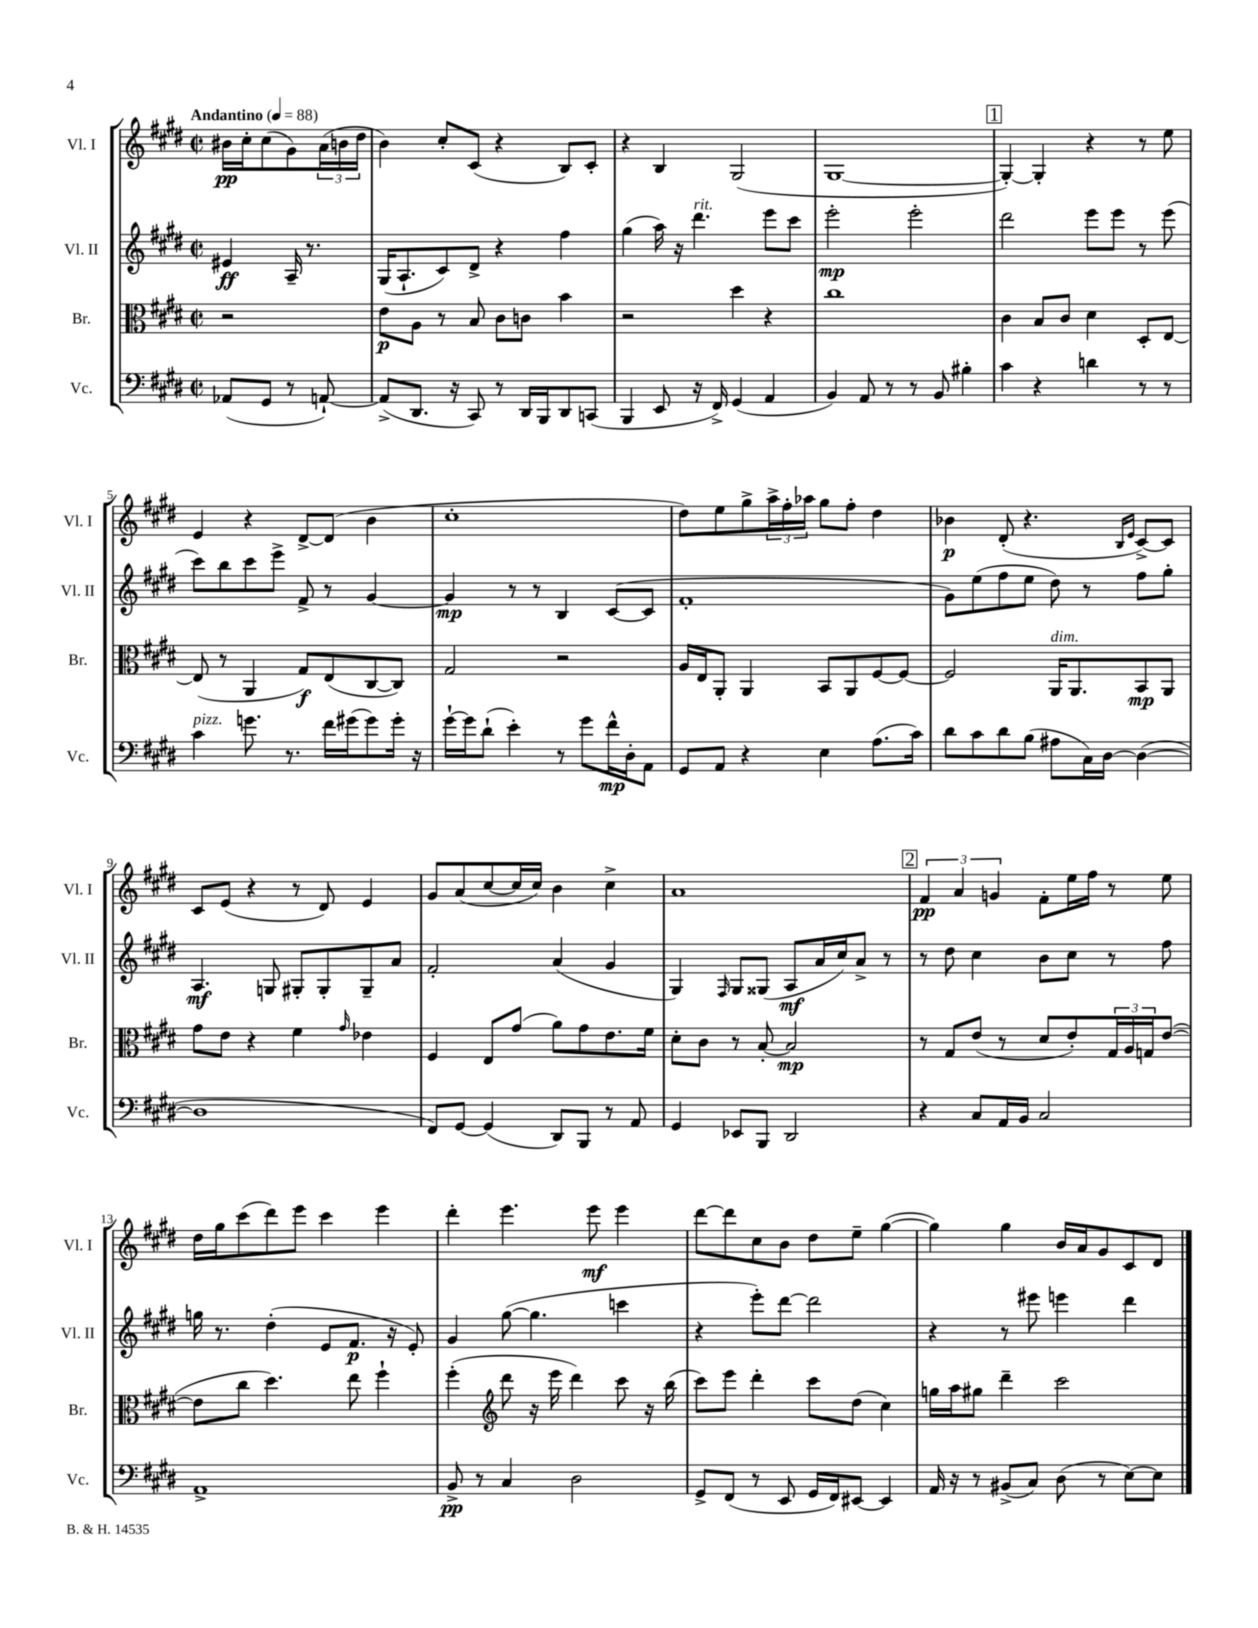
<<
\new StaffGroup <<
\new Staff = "s0" \with { instrumentName = "Vl. I" shortInstrumentName = "Vl. I" } {
    \clef treble \key e \major \defaultTimeSignature \time 2/2 \partial 2 \tempo "Andantino" 4 = 88
    bis'16\pp cis''16-. cis''8( gis'8) \tuplet 3/2 { a'16( b'16 dis''16 } |
    b'4) cis''8-. cis'8( r4 b8) cis'8-. |
    r4 b4 gis2( |
    gis1~ |
    \mark \markup { \box "1" } gis4~-.) gis4-. r4 r8 e''8 |
    e'4 r4 dis'8~-> dis'8( b'4 |
    cis''1-. |
    dis''8) e''8 gis''8-> \tuplet 3/2 { a''16-> fis''16-. aes''16 } gis''8 fis''8-. dis''4 |
    bes'4\p dis'8-.( r4. \grace { b16 e'16 } cis'8~->) cis'8 |
    cis'8 e'8( r4 r8 dis'8) e'4 |
    gis'8 a'8( cis''8~ cis''16 cis''16) b'4 cis''4-> |
    a'1 |
    \mark \markup { \box "2" } \tuplet 3/2 { fis'4\pp a'4 g'4 } fis'8-. e''16 fis''16 r8 e''8 |
    dis''16 gis''16 cis'''8( dis'''8) e'''8 cis'''4 e'''4 |
    dis'''4-. e'''4. e'''8\mf e'''4 |
    dis'''8~ dis'''8 cis''8 b'8 dis''8 e''8-- gis''4~( |
    gis''4) gis''4 b'16 a'16 gis'8 cis'8 dis'8 \bar "|." |
}
\new Staff = "s1" \with { instrumentName = "Vl. II" shortInstrumentName = "Vl. II" } {
    \clef treble \key e \major \defaultTimeSignature \time 2/2 \partial 2
    eis'4\ff a16-- r8. |
    gis16( a8.-! cis'8) dis'8-> r4 fis''4 |
    gis''4( a''16) r16 dis'''4.^\markup { \italic "rit." } e'''8 cis'''8 |
    e'''2-.\mp e'''2-. |
    \mark \markup { \box "1" } dis'''2 e'''8 e'''8 r8 e'''8( |
    cis'''8) b''8 cis'''8 e'''8-> fis'8-> r8 gis'4~ |
    gis'4\mp r8 r8 b4 cis'8~( cis'8 |
    fis'1-. |
    gis'8) e''8( fis''8 e''8 dis''8) r8 fis''8 gis''8-. |
    a4.\mf g8 gis8-. gis8-. gis8-- a'8 |
    fis'2-. a'4( gis'4 |
    gis4) \grace { fis16 } gis8 gisis8( a8\mf a'16 cis''16) a'8-> r8 |
    \mark \markup { \box "2" } r8 dis''8 cis''4 b'8 cis''8 r8 fis''8 |
    g''16 r8. dis''4-.( e'8 fis'8.\p r16 e'8-.) |
    gis'4 gis''8~( gis''4. c'''4 |
    r4 e'''8-.) dis'''8~ dis'''2 |
    r4 r8 eis'''8 e'''4 dis'''4 \bar "|." |
}
\new Staff = "s2" \with { instrumentName = "Br." shortInstrumentName = "Br." } {
    \clef alto \key e \major \defaultTimeSignature \time 2/2 \partial 2
    r2 |
    e'8\p a8 r8 b8 cis'8 c'8 b'4 |
    r2 dis''4 r4 |
    cis''1 |
    \mark \markup { \box "1" } cis'4 b8 cis'8 dis'4 dis8-. e8~ |
    e8( r8 a,4 gis8\f) e8( cis8~ cis8) |
    gis2 r2 |
    a16 e16 a,8-. a,4 b,8 a,8 fis8~ fis8~ |
    fis2 a,16^\markup { \italic "dim." } a,8. b,8\mp a,8 |
    gis'8 e'8 r4 fis'4 \grace { gis'16 } ees'4 |
    fis4 e8 gis'8( a'8) gis'8 e'8. fis'16 |
    dis'8-. cis'8 r8 b8~-. b2\mp |
    \mark \markup { \box "2" } r8 gis8 e'8( r8 dis'8 e'8-.) \tuplet 3/2 { gis16 a16 g16 } e'8~( |
    e'8 cis''8 dis''4.) e''8 fis''4-! |
    fis''4-.( \clef treble dis'''8 r16 e'''16 dis'''4) cis'''8 r16 b''16( |
    cis'''8) e'''8 dis'''4-. cis'''8 dis''8( cis''4) |
    g''16 a''16 gis''8 dis'''4-- cis'''2 \bar "|." |
}
\new Staff = "s3" \with { instrumentName = "Vc." shortInstrumentName = "Vc." } {
    \clef bass \key e \major \defaultTimeSignature \time 2/2 \partial 2
    aes,8( gis,8 r8 a,8~-!) |
    a,8->( dis,8. r16 cis,8) r8 dis,16 b,,16 dis,8 c,8( |
    b,,4 e,8 r16 fis,16->) gis,4( a,4 |
    b,4) a,8 r8 r8 b,8 bis4-. |
    \mark \markup { \box "1" } cis'4 r4 d'4 r8 r8 |
    cis'4^\markup { \italic "pizz." } g'8. r8. fis'16 gis'16( gis'8) gis'16-. r16 |
    gis'16~-! gis'16 dis'8-!( e'4-.) r8 gis'8 fis'16-^\mp dis16-. a,8 |
    gis,8 a,8 r4 e4 a8.( cis'16) |
    dis'8 cis'8 dis'8 b8( ais8 cis16) dis16~ dis4~( |
    dis1 |
    fis,8) gis,8~ gis,4( dis,8) b,,8 r8 a,8 |
    gis,4 ees,8 b,,8 dis,2 |
    \mark \markup { \box "2" } r4 cis8 a,16 b,16 cis2 |
    a,1-> |
    b,8->\pp r8 cis4 dis2 |
    gis,8-> fis,8( r8 e,8 gis,16 fis,16) eis,8~ eis,4 |
    a,16 r16 r8 bis,8->( cis8) dis8( r8 e8~) e8 \bar "|." |
}
>>
>>
